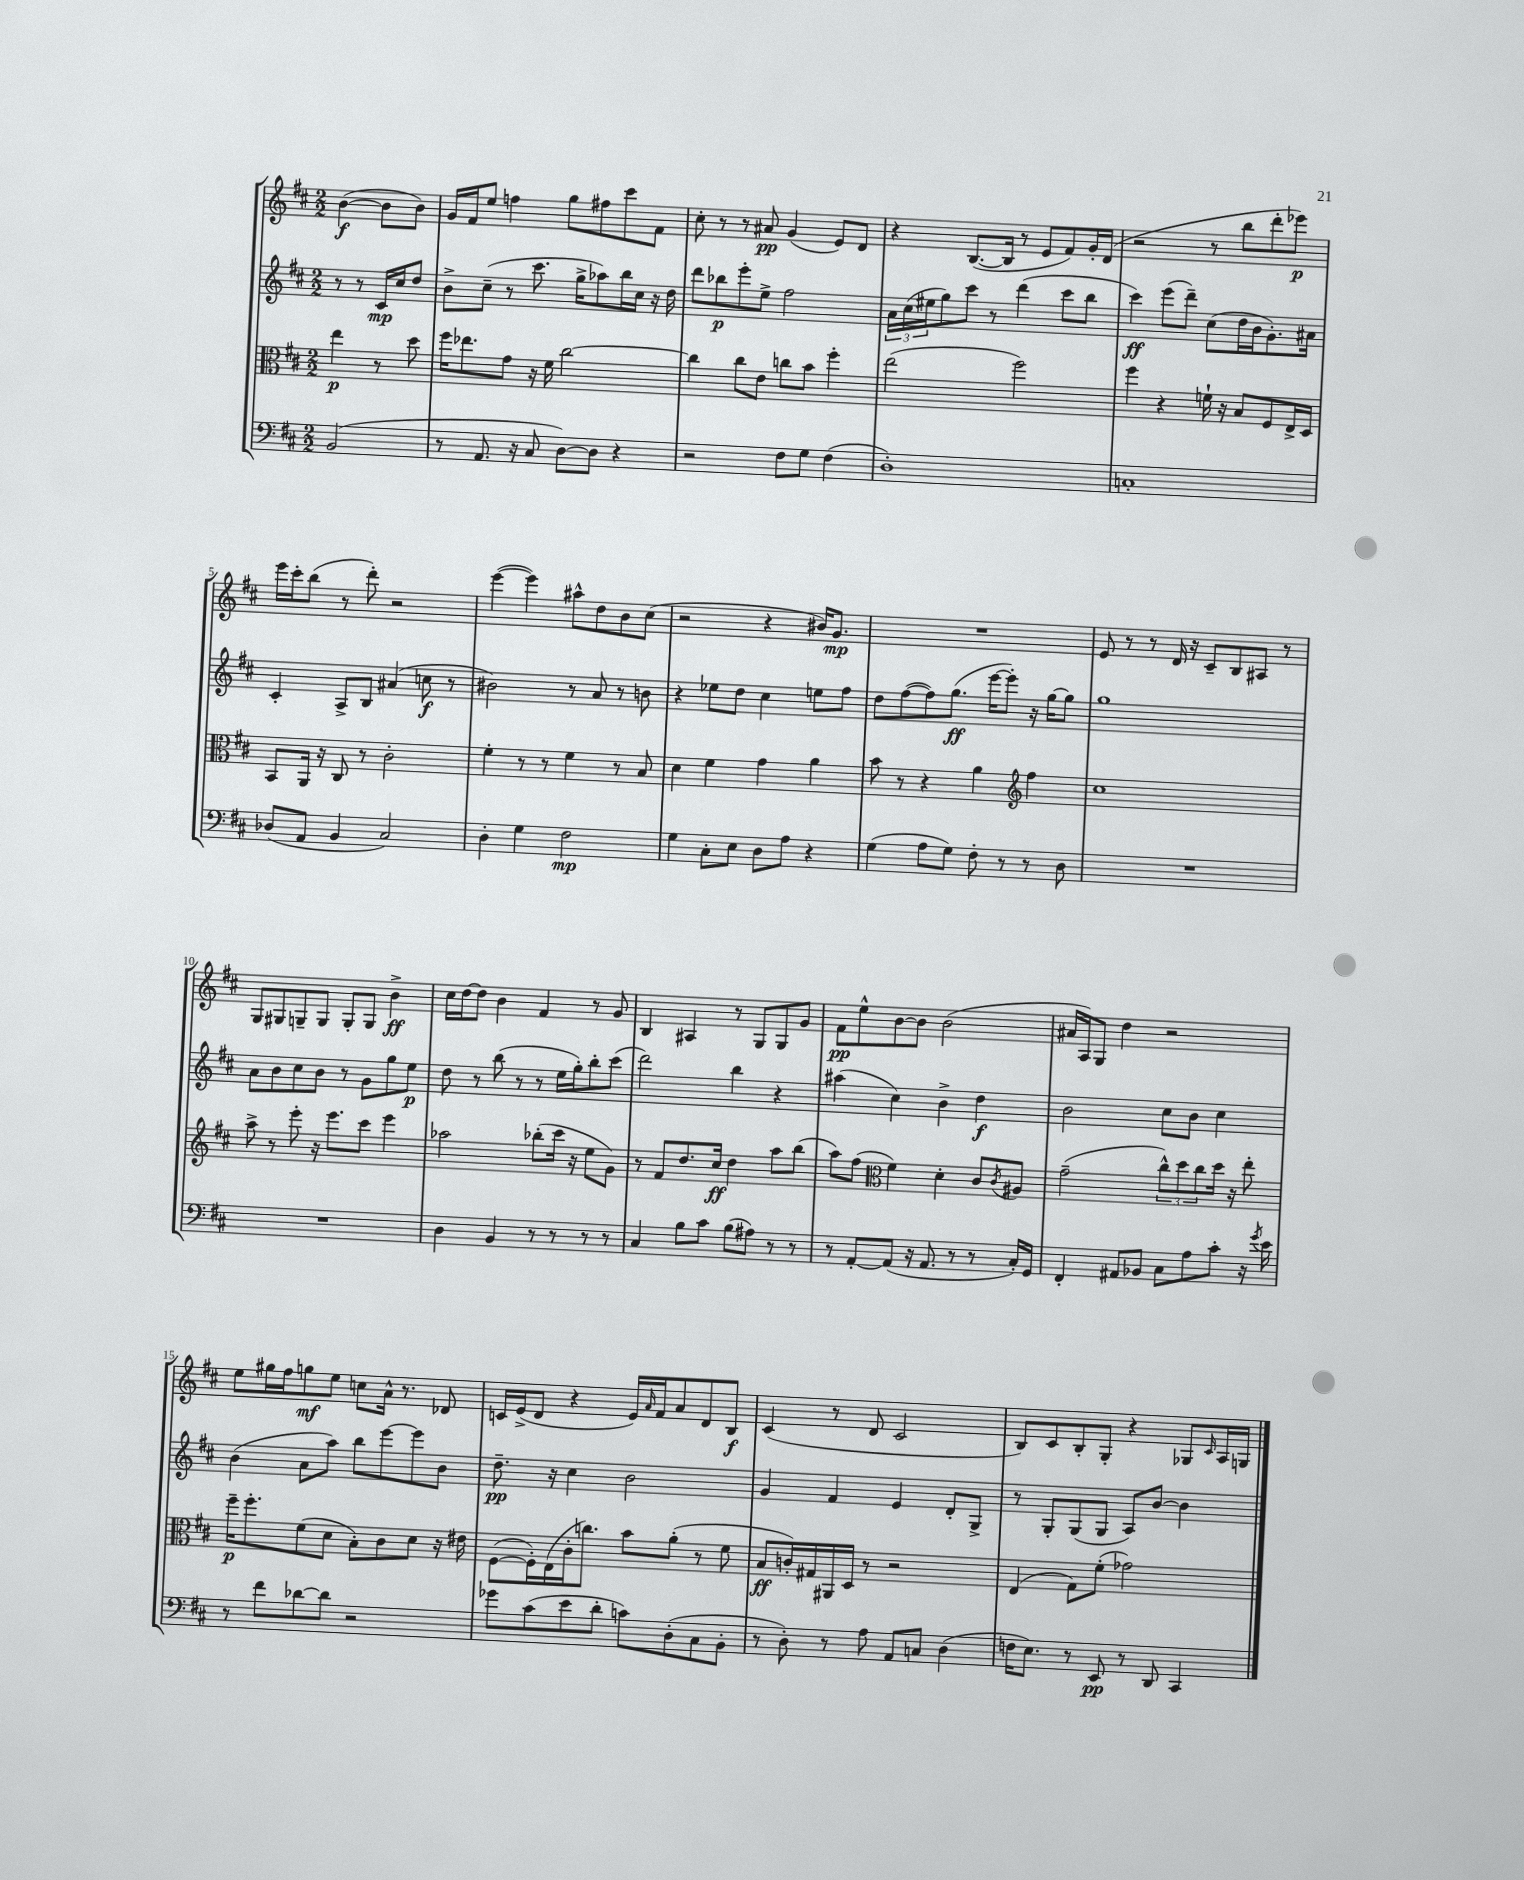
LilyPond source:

<<
\new StaffGroup <<
\new Staff = "s0" {
    \clef treble \key d \major \numericTimeSignature \time 2/2 \partial 2
    b'4~\f( b'8 b'8) |
    g'16 fis'16 e''8 f''4 g''8 fis''8 cis'''8 fis'8 |
    cis''8-. r8 r8 ais'8\pp g'4( e'8) d'8 |
    r4 b8.~( b16 r8 e'8 fis'8) g'16-. d'16( |
    r2 r8 b''8 d'''8-. ees'''8\p) |
    e'''16 cis'''16-. b''8( r8 d'''8-.) r2 |
    e'''4~( e'''4) ais''8-^ d''8 b'8 cis''8( |
    r2 r4 bis'16) g'8.\mp |
    R1 |
    e'8 r8 r8 d'16 r16 cis'8-- b8 ais8 r8 |
    g8 gis8 g8-- g8 g8-. g8 b'4->\ff |
    cis''16 d''16~ d''8 b'4 fis'4 r8 g'8 |
    b4 ais4 r8 g8 g8 g'8 |
    fis'8\pp e''8-^ b'8~ b'8 b'2( |
    ais'16 a16) g8 d''4 r2 |
    e''8 gis''16 fis''16 g''8\mf e''8 c''8 a'16-^ r8. des'8 |
    c'16 e'16->( d'8 r4 e'16) \grace { a'16 } fis'16 a'8 d'8 b8\f |
    cis'4( r8 d'8 cis'2 |
    b8) cis'8 b8-. g8-. r4 ges8 \grace { cis'16 } a16 g16 \bar "|." |
}
\new Staff = "s1" {
    \clef treble \key d \major \numericTimeSignature \time 2/2 \partial 2
    r8 r8 cis'16\mp cis''16 d''8 |
    b'8-> cis''8--( r8 cis'''8. g''16-> aes''8) b''16 cis''16 r16 d''16 |
    d'''8 bes''8\p e'''8-. e''8-> fis''2 |
    \tuplet 3/2 { a'16 cis''16( eis''16 } g''8) cis'''8 r8 d'''4( cis'''8 b''8 |
    cis'''4\ff) e'''8( d'''8--) cis''8( d''16 b'16 g'8.-.) ais'16 |
    cis'4-. a8-> b8 ais'4( c''8\f r8 |
    bis'2) r8 a'8 r8 b'8 |
    r4 ees''8 d''8 cis''4 e''8 fis''8 |
    d''8 fis''8~( fis''8) g''8.\ff( e'''16~ e'''8-.) r16 g''16~ g''8 |
    g''1 |
    a'8 b'8 cis''8 b'8 r8 g'8 g''8 e''8\p |
    d''8 r8 b''8( r8 r8 e''16 g''16-.) b''8-. cis'''8( |
    d'''2) b''4 r4 |
    ais''4( cis''4) b'4-> d''4\f |
    b'2 cis''8 b'8 cis''4 |
    b'4( a'8 a''8) b''8 e'''8~ e'''8 b'8 |
    d''8.--\pp r16 cis''4 b'2 |
    g'4 fis'4 e'4 d'8-. g8-> |
    r8 g8-. g8( g8 a8) b'8~ b'4 \bar "|." |
}
\new Staff = "s2" {
    \clef alto \key d \major \numericTimeSignature \time 2/2 \partial 2
    e''4\p r8 d''8 |
    fis''16 ees''8. g'8 r16 fis'16 cis''2~ |
    cis''4 cis''8 e'8 c''8 b'8 fis''4-. |
    e''2( fis''2) |
    fis''4 r4 f'16-! r16 b8 fis8 e16-> d16 |
    b,8 a,16 r16 cis8 r8 cis'2-. |
    fis'4-. r8 r8 fis'4 r8 b8 |
    d'4 fis'4 g'4 a'4 |
    b'8 r8 r4 a'4 \clef treble fis''4 |
    cis''1 |
    a''8-> r8 e'''8-. r16 e'''8. cis'''8 e'''4 |
    aes''2 bes''8-.( cis'''16 r16 e''8 g'8) |
    r8 fis'8 d''8. cis''16\ff d''4 a''8 b''8( |
    a''8) fis''8( \clef alto fis'4) d'4-. cis'8 \acciaccatura { cis'8 } ais8 |
    g'2--( \tuplet 3/2 { cis''8-^) d''8 cis''8 } d''16 r16 e''8-. |
    fis''16--\p fis''8.-. fis'8( d'8 b8-.) cis'8 d'8 r16 eis'16 |
    fis8~( fis16-.) e16( cis'16-. c''8.) b'8 a'8-.( r8 fis'8 |
    b8\ff c'16-.) gis16 ais,16 d16 r8 r2 |
    e4( g8) fis'8-.( ges'2) \bar "|." |
}
\new Staff = "s3" {
    \clef bass \key d \major \numericTimeSignature \time 2/2 \partial 2
    b,2( |
    r8 a,8. r16 cis8 d8~) d8 r4 |
    r2 fis8 g8 fis4( |
    d1-.) |
    c1-. |
    des8( a,8 b,4 cis2) |
    d4-. g4 fis2\mp |
    g4 cis8-. e8 d8 a8 r4 |
    g4( a8 g8) fis8-. r8 r8 d8 |
    R1 |
    R1 |
    d4 b,4 r8 r8 r8 r8 |
    cis4 b8 cis'8 b8( ais8) r8 r8 |
    r8 a,8~-. a,8( r16 a,8. r8 r8 cis16-.) g,16 |
    fis,4-. ais,8 bes,8 cis8 a8 cis'8-. r16 \acciaccatura { g'8 } e'16 |
    r8 fis'8 des'8~ des'8 r2 |
    ges'8 cis'8( e'8 d'8-. c'8) d8-.( cis8 b,8-. |
    r8 d8-.) r8 a8 a,8 c8 d4( |
    f16 e8.) r8 e,8\pp r8 d,8 cis,4 \bar "|." |
}
>>
>>
